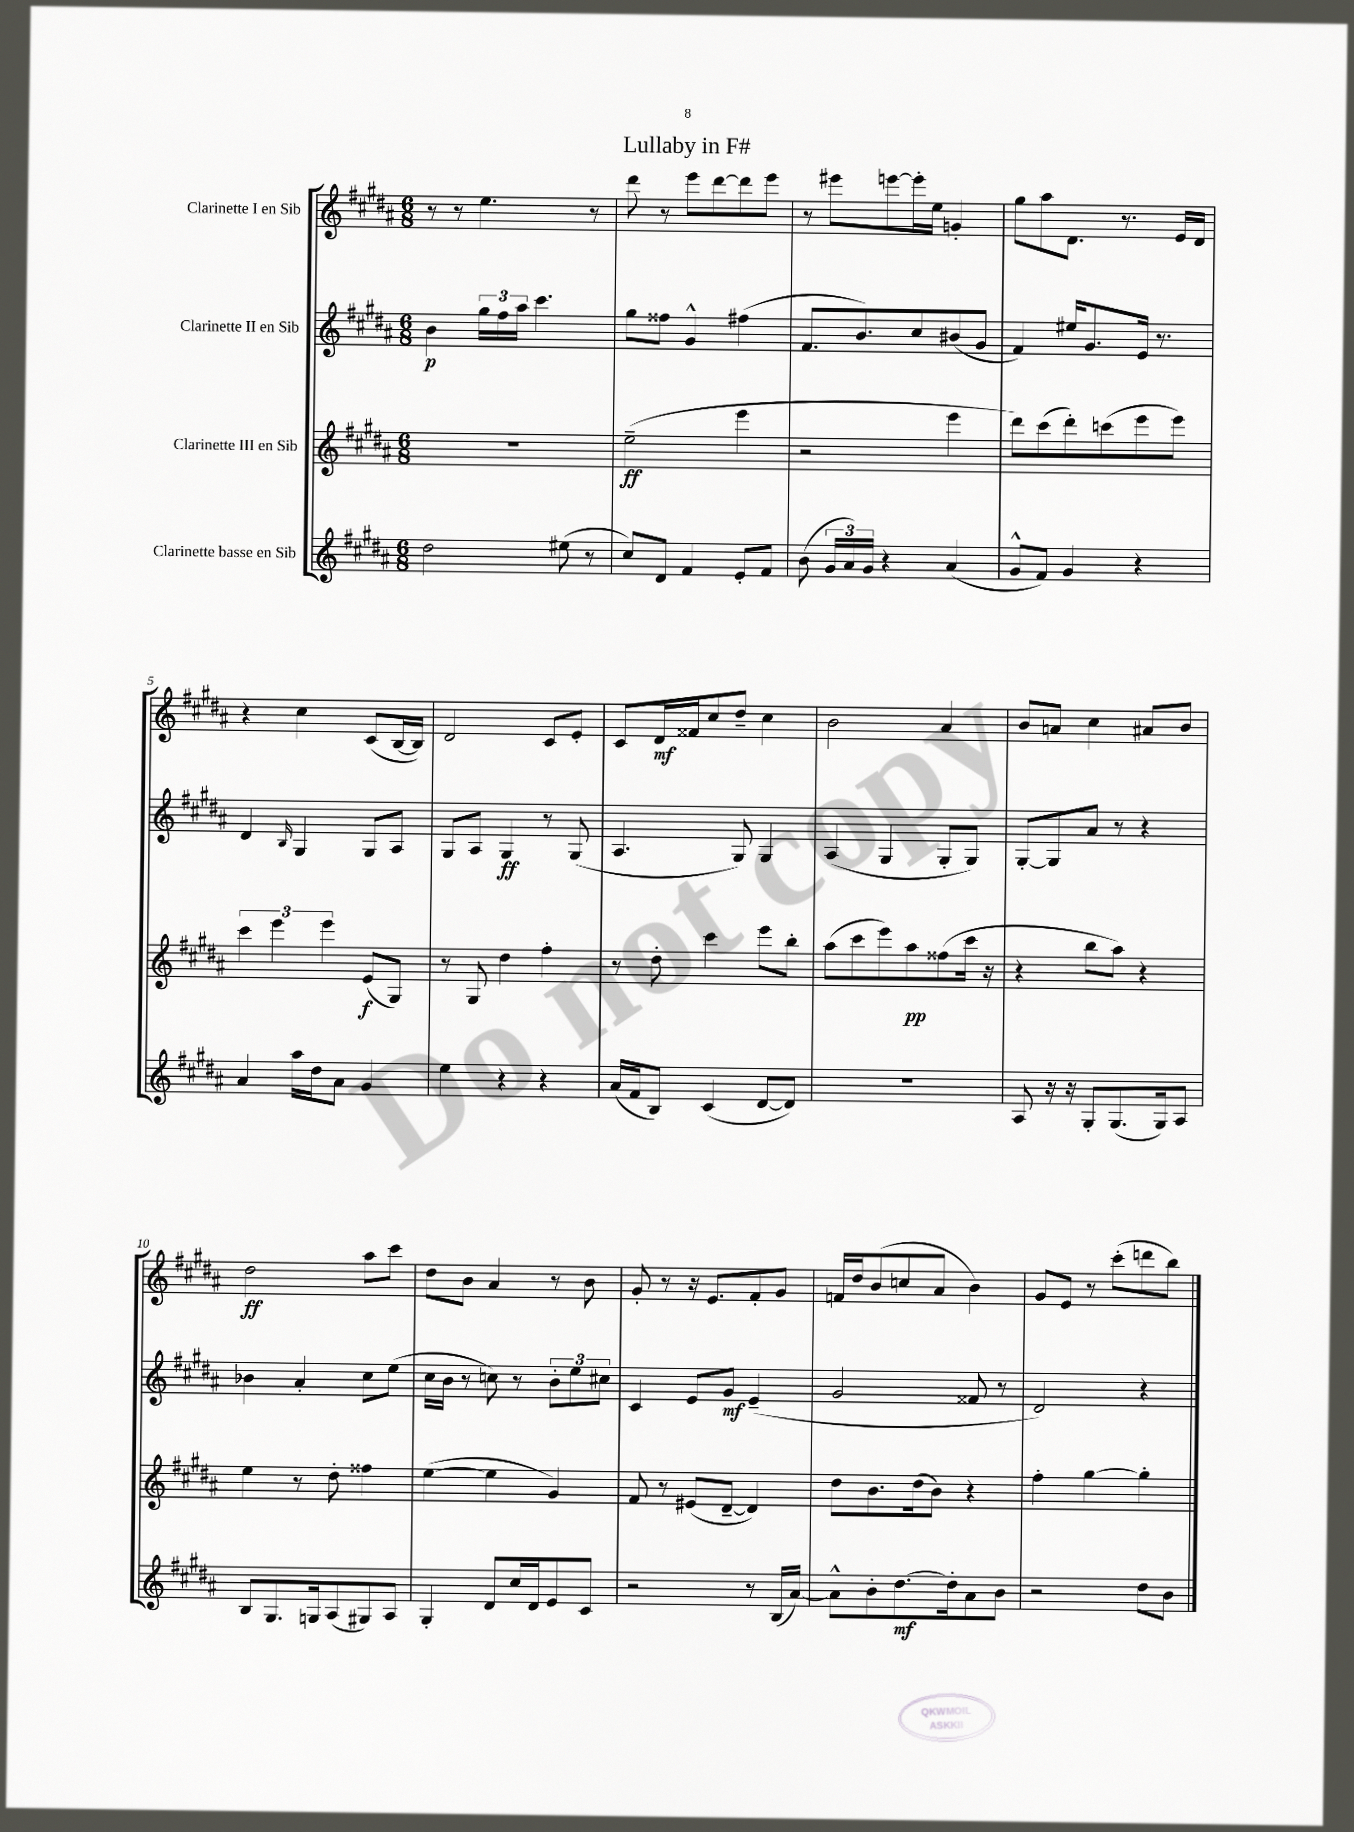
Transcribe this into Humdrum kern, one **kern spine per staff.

**kern	**dynam	**kern	**dynam	**kern	**dynam	**kern	**dynam
*part4	*part4	*part3	*part3	*part2	*part2	*part1	*part1
*staff4	*staff4	*staff3	*staff3	*staff2	*staff2	*staff1	*staff1
*I"Clarinette basse en Sib	*	*I"Clarinette III en Sib	*	*I"Clarinette II en Sib	*	*I"Clarinette I en Sib	*
*clefG2	*	*clefG2	*	*clefG2	*	*clefG2	*
*k[f#c#g#d#a#]	*	*k[f#c#g#d#a#]	*	*k[f#c#g#d#a#]	*	*k[f#c#g#d#a#]	*
*M6/8	*	*M6/8	*	*M6/8	*	*M6/8	*
=1	=1	=1	=1	=1	=1	=1	=1
2dd#\	.	2.r	.	4b\	p	8r	.
.	.	.	.	.	.	8r	.
.	.	.	.	24gg#\LL	.	4.ee\	.
.	.	.	.	24ff#\	.	.	.
.	.	.	.	24aa#\JJ	.	.	.
.	.	.	.	4.ccc#\	.	.	.
(8ee#X\	.	.	.	.	.	.	.
8r	.	.	.	.	.	8r	.
=2	=2	=2	=2	=2	=2	=2	=2
8cc#/L)	.	(2ee~\	ff	8gg#\L	.	8ddd#\	.
8d#/J	.	.	.	8ff##X\J	.	8r	.
4f#/	.	.	.	4g#^^/	.	8eee\L	.
.	.	.	.	.	.	[8ddd#\	.
8e'/L	.	4eee\	.	(4ff#X\	.	8ddd#\]	.
8f#/J	.	.	.	.	.	8eee\J	.
=3	=3	=3	=3	=3	=3	=3	=3
(8b\	.	2r	.	8.f#/L	.	8r	.
24g#/LL	.	.	.	.	.	8eee#X\L	.
24a#/)	.	.	.	.	.	.	.
.	.	.	.	8.b/)	.	.	.
24g#/JJ	.	.	.	.	.	.	.
4r	.	.	.	.	.	[8eeen\	.
.	.	.	.	8cc#/	.	16eee'\L]	.
.	.	.	.	.	.	16ee\JJ	.
(4a#/	.	4eee\	.	(8b#X/	.	4gn'/	.
.	.	.	.	8g#/J	.	.	.
=4	=4	=4	=4	=4	=4	=4	=4
8g#^^/L	.	8ddd#\L)	.	4f#/)	.	8gg#\L	.
8f#/J)	.	(8ccc#\	.	.	.	8aa#\	.
4g#/	.	8ddd#'\)	.	16ee#X/KL	.	8.d#\J	.
.	.	.	.	8.g#/	.	.	.
.	.	(8cccn\	.	.	.	.	.
.	.	.	.	.	.	8.r	.
4r	.	8eee\	.	16e/Jk	.	.	.
.	.	.	.	8.r	.	.	.
.	.	8eee\J)	.	.	.	16e/LL	.
.	.	.	.	.	.	16d#/JJ	.
!!LO:LB:g=z
=5	=5	=5	=5	=5	=5	=5	=5
4a#/	.	6ccc#\	.	4d#/	.	4r	.
.	.	6eee\	.	.	.	.	.
.	.	.	.	16qqB/	.	.	.
16aa#\LL	.	.	.	4G#/	.	4cc#\	.
16dd#\J	.	.	.	.	.	.	.
.	.	6eee\	.	.	.	.	.
8a#\J	.	.	.	.	.	.	.
4g#/	.	(8e/L	f	8G#/L	.	(8c#/L	.
.	.	8G#/J)	.	8A#/J	.	[16B/L	.
.	.	.	.	.	.	16B/JJ])	.
=6	=6	=6	=6	=6	=6	=6	=6
4ee\	.	8r	.	8G#/L	.	2d#/	.
.	.	8G#/	.	8A#/J	.	.	.
4r	.	4dd#\	.	4G#/	ff	.	.
4r	.	4ff#'\	.	8r	.	8c#/L	.
.	.	.	.	(8G#/	.	8e'/J	.
=7	=7	=7	=7	=7	=7	=7	=7
(16a#/LL	.	8r	.	4.A#/	.	8c#/L	.
16f#/J	.	.	.	.	.	.	.
8B/J)	.	8dd#'\	.	.	.	16d#/L	mf
.	.	.	.	.	.	16f##X/J	.
(4c#/	.	4ccc#\	.	.	.	8cc#/	.
.	.	.	.	8G#/)	.	8dd#~/J	.
[8d#/L	.	8eee\L	.	4G#/	.	4cc#\	.
8d#/J])	.	8bb'\J	.	.	.	.	.
=8	=8	=8	=8	=8	=8	=8	=8
2.r	.	(8aa#\L	.	(4A#/	.	2b\	.
.	.	8ccc#\	.	.	.	.	.
.	.	8eee\)	.	4G#/	.	.	.
.	.	8aa#\	pp	.	.	.	.
.	.	(8ff##X\	.	8G#'/L	.	4a#/	.
.	.	16ccc#\Jk	.	8G#/J)	.	.	.
.	.	16r	.	.	.	.	.
=9	=9	=9	=9	=9	=9	=9	=9
8A#/	.	4r	.	[8G#'/L	.	8b/L	.
16r	.	.	.	8G#/]	.	8an/J	.
16r	.	.	.	.	.	.	.
8G#'/L	.	8bb\L	.	8a#/J	.	4cc#\	.
(8.G#/	.	8aa#\J)	.	8r	.	.	.
.	.	4r	.	4r	.	8a#X/L	.
16G#/k)	.	.	.	.	.	.	.
8A#/J	.	.	.	.	.	8b/J	.
!!LO:LB:g=z
=10	=10	=10	=10	=10	=10	=10	=10
8B/L	.	4ee\	.	4b-X\	.	2dd#\	ff
8.G#/	.	.	.	.	.	.	.
.	.	8r	.	4a#'/	.	.	.
16Gn/k	.	.	.	.	.	.	.
(8A#/	.	8dd#'\	.	.	.	.	.
8G#X/)	.	4ff##X\	.	8cc#\L	.	8aa#\L	.
8A#/J	.	.	.	(8ee\J	.	8ccc#\J	.
=11	=11	=11	=11	=11	=11	=11	=11
4G#'/	.	([4ee\	.	16cc#\LL	.	8dd#\L	.
.	.	.	.	16b\JJ	.	.	.
.	.	.	.	8r	.	8b\J	.
8d#/L	.	4ee\]	.	8ccn\)	.	4a#/	.
16cc#/L	.	.	.	8r	.	.	.
16d#/J	.	.	.	.	.	.	.
8e/	.	4g#/)	.	12b'\L	.	8r	.
.	.	.	.	12ee\	.	.	.
8c#/J	.	.	.	.	.	8b\	.
.	.	.	.	12cc#X\J	.	.	.
=12	=12	=12	=12	=12	=12	=12	=12
2r	.	8f#/	.	4c#/	.	8g#'/	.
.	.	8r	.	.	.	8r	.
.	.	(8e#X/L	.	8e/L	.	16r	.
.	.	.	.	.	.	8.e/L	.
.	.	[8d#~/J	.	8g#/J	mf	.	.
8r	.	4d#/])	.	(4e~/	.	8f#'/	.
(16B/LL	.	.	.	.	.	8g#/J	.
[16a#/JJ)	.	.	.	.	.	.	.
=13	=13	=13	=13	=13	=13	=13	=13
8a#^^\L]	.	8dd#\L	.	2g#/	.	16fn/LL	.
.	.	.	.	.	.	16dd#/J	.
8b'\	.	8.b\	.	.	.	(8b/	.
[8.dd#\	mf	.	.	.	.	8ccn/	.
.	.	(16dd#\k	.	.	.	.	.
.	.	8b\J)	.	.	.	8a#/J	.
16dd#'\k]	.	.	.	.	.	.	.
8a#\	.	4r	.	8f##X/	.	4b\)	.
8b\J	.	.	.	8r	.	.	.
=14	=14	=14	=14	=14	=14	=14	=14
2r	.	4ff#'\	.	2d#/)	.	8g#/L	.
.	.	.	.	.	.	8e/J	.
.	.	[4gg#\	.	.	.	8r	.
.	.	.	.	.	.	(8ccc#'\L	.
8dd#\L	.	4gg#'\]	.	4r	.	8dddn\	.
8b\J	.	.	.	.	.	8bb\J)	.
==	==	==	==	==	==	==	==
*-	*-	*-	*-	*-	*-	*-	*-
